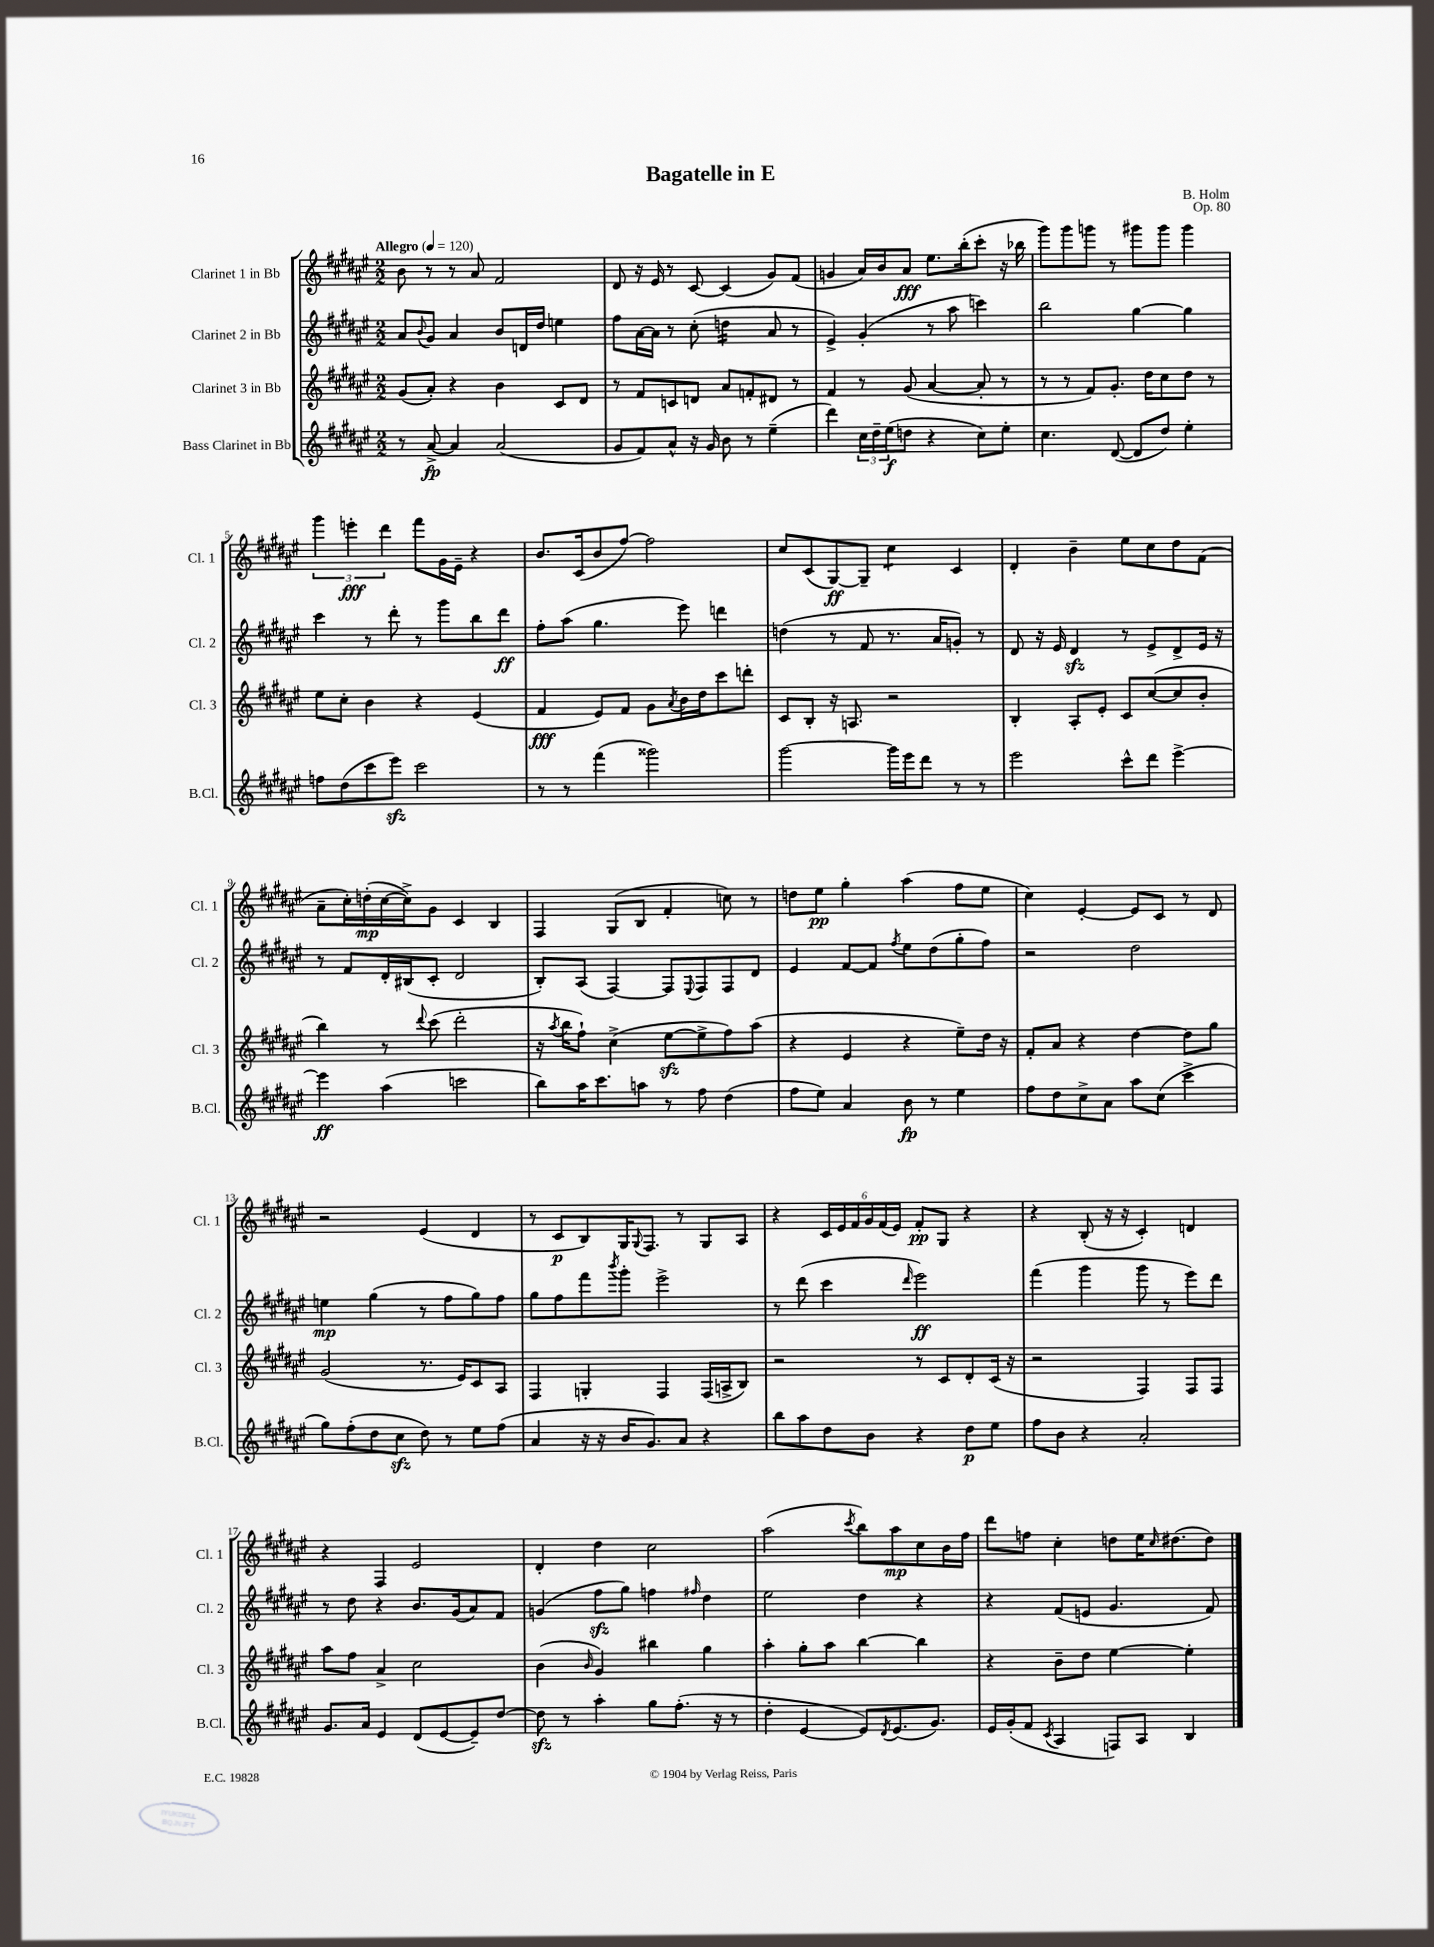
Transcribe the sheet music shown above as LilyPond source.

\header { title = "Bagatelle in E" composer = "B. Holm" opus = "Op. 80" }
<<
\new StaffGroup <<
\new Staff = "s0" \with { instrumentName = "Clarinet 1 in Bb" shortInstrumentName = "Cl. 1" } {
    \clef treble \key fis \major \numericTimeSignature \time 2/2 \tempo "Allegro" 4 = 120
    b'8 r8 r8 ais'8 fis'2 |
    dis'8 r16 eis'16 r8 cis'8~ cis'4( gis'8) fis'8( |
    g'4 ais'16) b'16 ais'8\fff eis''8. b''16-.( cis'''8-. r16 bes''16 |
    gis'''8) gis'''8 g'''8 r8 gis'''8 gis'''8 gis'''4 |
    \tuplet 3/2 { gis'''4 e'''4-.\fff dis'''4 } fis'''8 gis'16 eis'16-- r4 |
    b'8. cis'16( b'8 fis''8~) fis''2 |
    cis''8 cis'8( gis8~\ff) gis8-- cis''4:8 cis'4 |
    dis'4-. b'4-- eis''8 cis''8 dis''8 fis'8( |
    ais'8-- cis''16-.) d''16-.\mp( cis''16~ cis''16->) gis'8 cis'4 b4 |
    fis4 gis8( b8 fis'4-. c''8) r8 |
    d''8 eis''8\pp gis''4-. ais''4( fis''8 eis''8 |
    cis''4) eis'4~-. eis'8 cis'8 r8 dis'8 |
    r2 eis'4( dis'4 |
    r8 cis'8\p b8) gis16 \appoggiatura { gis8 } fis8. r8 gis8 ais8 |
    r4 \tuplet 6/4 { cis'16 eis'16 fis'16 gis'16 fis'16( eis'16) } fis'8-.\pp gis8 r4 |
    r4 b8-.( r16 r16 cis'4-.) d'4 |
    r4 fis4 eis'2 |
    dis'4-. dis''4 cis''2 |
    ais''2( \acciaccatura { cis'''8 } b''8) ais''8\mp cis''8 b'16 fis''16 |
    dis'''8 f''8 cis''4-. d''8 eis''16 \grace { cis''16 } dis''8.( dis''8) \bar "|." |
}
\new Staff = "s1" \with { instrumentName = "Clarinet 2 in Bb" shortInstrumentName = "Cl. 2" } {
    \clef treble \key fis \major \numericTimeSignature \time 2/2
    ais'8 \appoggiatura { b'8 } gis'8 ais'4 b'8 d'16 dis''16 e''4 |
    fis''8 ais'16~ ais'16 r8 cis''8-.( d''4:16 ais'8 r8 |
    eis'4->) gis'4-.( r8 ais''8 c'''4) |
    b''2 gis''4~ gis''4 |
    cis'''4 r8 dis'''8-. r8 gis'''8 b''8 dis'''8\ff |
    fis''8-. ais''8( gis''4. eis'''8) d'''4 |
    d''4( r8 fis'8 r8. ais'16 g'8-.) r8 |
    dis'8 r16 eis'16 dis'4\sfz r8 eis'8-> dis'8-> eis'16 r16 |
    r8 fis'8 dis'16-. bis16( cis'8-. dis'2 |
    b8-.) ais8( fis4~) fis8 \appoggiatura { eis8 } fis8 fis8 dis'8 |
    eis'4 fis'8~ fis'8 \acciaccatura { fis''8 } eis''8 dis''8( gis''8-. fis''8) |
    r2 dis''2 |
    e''4\mp gis''4( r8 fis''8 gis''8) fis''8 |
    gis''8 fis''8 fis'''8 \acciaccatura { b'''8 } gis'''8-. eis'''2-> |
    r8 dis'''8( cis'''4 \grace { dis'''16 } eis'''2\ff) |
    fis'''4( gis'''4 gis'''8 r8 eis'''8) dis'''8 |
    r8 dis''8 r4 b'8. gis'16( ais'8) fis'8 |
    g'4( fis''8\sfz gis''8) f''4 \grace { fis''16 } dis''4 |
    eis''2 dis''4 r4 |
    r4 fis'8( e'8 gis'4. fis'8) \bar "|." |
}
\new Staff = "s2" \with { instrumentName = "Clarinet 3 in Bb" shortInstrumentName = "Cl. 3" } {
    \clef treble \key fis \major \numericTimeSignature \time 2/2
    gis'8( ais'8-.) r4 b'4 cis'8 dis'8 |
    r8 fis'8 c'8 d'8 ais'8 f'8-. dis'8 r8 |
    fis'4 r8 gis'8( ais'4~ ais'8-. r8 |
    r8 r8 fis'8) gis'8.-. dis''16 cis''8 dis''8 r8 |
    eis''8 cis''8-. b'4 r4 eis'4( |
    fis'4\fff eis'8) fis'8 gis'8 \acciaccatura { ais'8 } b'16 dis''16 cis'''8 d'''8-. |
    cis'8 b8-. r16 a8. r2 |
    b4-. ais8-. eis'8-. cis'8 cis''8~( cis''8 b'8-. |
    b''4) r8 \appoggiatura { dis'''8 } cis'''8( dis'''2-. |
    r16 \acciaccatura { ais''8 } b''16 fis''8-!) cis''4->( eis''8~\sfz eis''8-> fis''8) ais''8( |
    r4 eis'4 r4 eis''8--) dis''16 r16 |
    fis'8-. ais'8 r4 dis''4~ dis''8 gis''8 |
    gis'2( r8. eis'16) cis'8 ais8 |
    fis4 g4-. fis4 fis16( a16-> b8) |
    r2 r8 cis'8 dis'8-. cis'16( r16 |
    r2 fis4) fis8 fis8 |
    ais''8 fis''8 ais'4-> cis''2 |
    b'4( \grace { b'16 } gis'4) bis''4 gis''4 |
    ais''4-. gis''8-. ais''8 b''4~ b''4 |
    r4 b'8-- dis''8 eis''4~ eis''4-. \bar "|." |
}
\new Staff = "s3" \with { instrumentName = "Bass Clarinet in Bb" shortInstrumentName = "B.Cl." } {
    \clef treble \key fis \major \numericTimeSignature \time 2/2
    r8 ais'8~->\fp ais'4 ais'2( |
    gis'8 fis'8) ais'8-^ r16 gis'16 b'8 r8 eis''4--( |
    dis'''4) \tuplet 3/2 { cis''16 dis''16-- eis''16\f( } d''8 r4 cis''8) eis''8-. |
    cis''4. dis'8~( dis'8 dis''8) eis''4-. |
    f''8 dis''8( cis'''8 eis'''8\sfz) cis'''2 |
    r8 r8 fis'''4( gisis'''2) |
    gis'''2~ gis'''16 eis'''16 dis'''8 r8 r8 |
    eis'''2 cis'''8-^ dis'''8 eis'''4~-> |
    eis'''4\ff ais''4( c'''2 |
    b''8) ais''16 cis'''8. a''8 r8 fis''8 dis''4( |
    fis''8 eis''8) ais'4 b'8\fp r8 eis''4 |
    fis''8 dis''8 cis''8-> ais'8 ais''8 cis''8( cis'''4-> |
    gis''8) fis''8-.( dis''8 cis''8\sfz dis''8) r8 eis''8 fis''8( |
    ais'4 r16 r16 b'16 gis'8.) ais'8 r4 |
    b''8 ais''8 dis''8 b'8 r4 dis''8\p eis''8 |
    fis''8 b'8 r4 ais'2-. |
    gis'8. ais'16 eis'4 dis'8( eis'8~ eis'8--) dis''8~ |
    dis''8\sfz r8 ais''4-. gis''8 fis''8.-.( r16 r8 |
    dis''4-. eis'4~ eis'8) \acciaccatura { dis'8 } eis'8.( gis'8.) |
    eis'16 gis'16-.( fis'8 \acciaccatura { cis'8 } ais4 f8) ais8 b4 \bar "|." |
}
>>
>>
